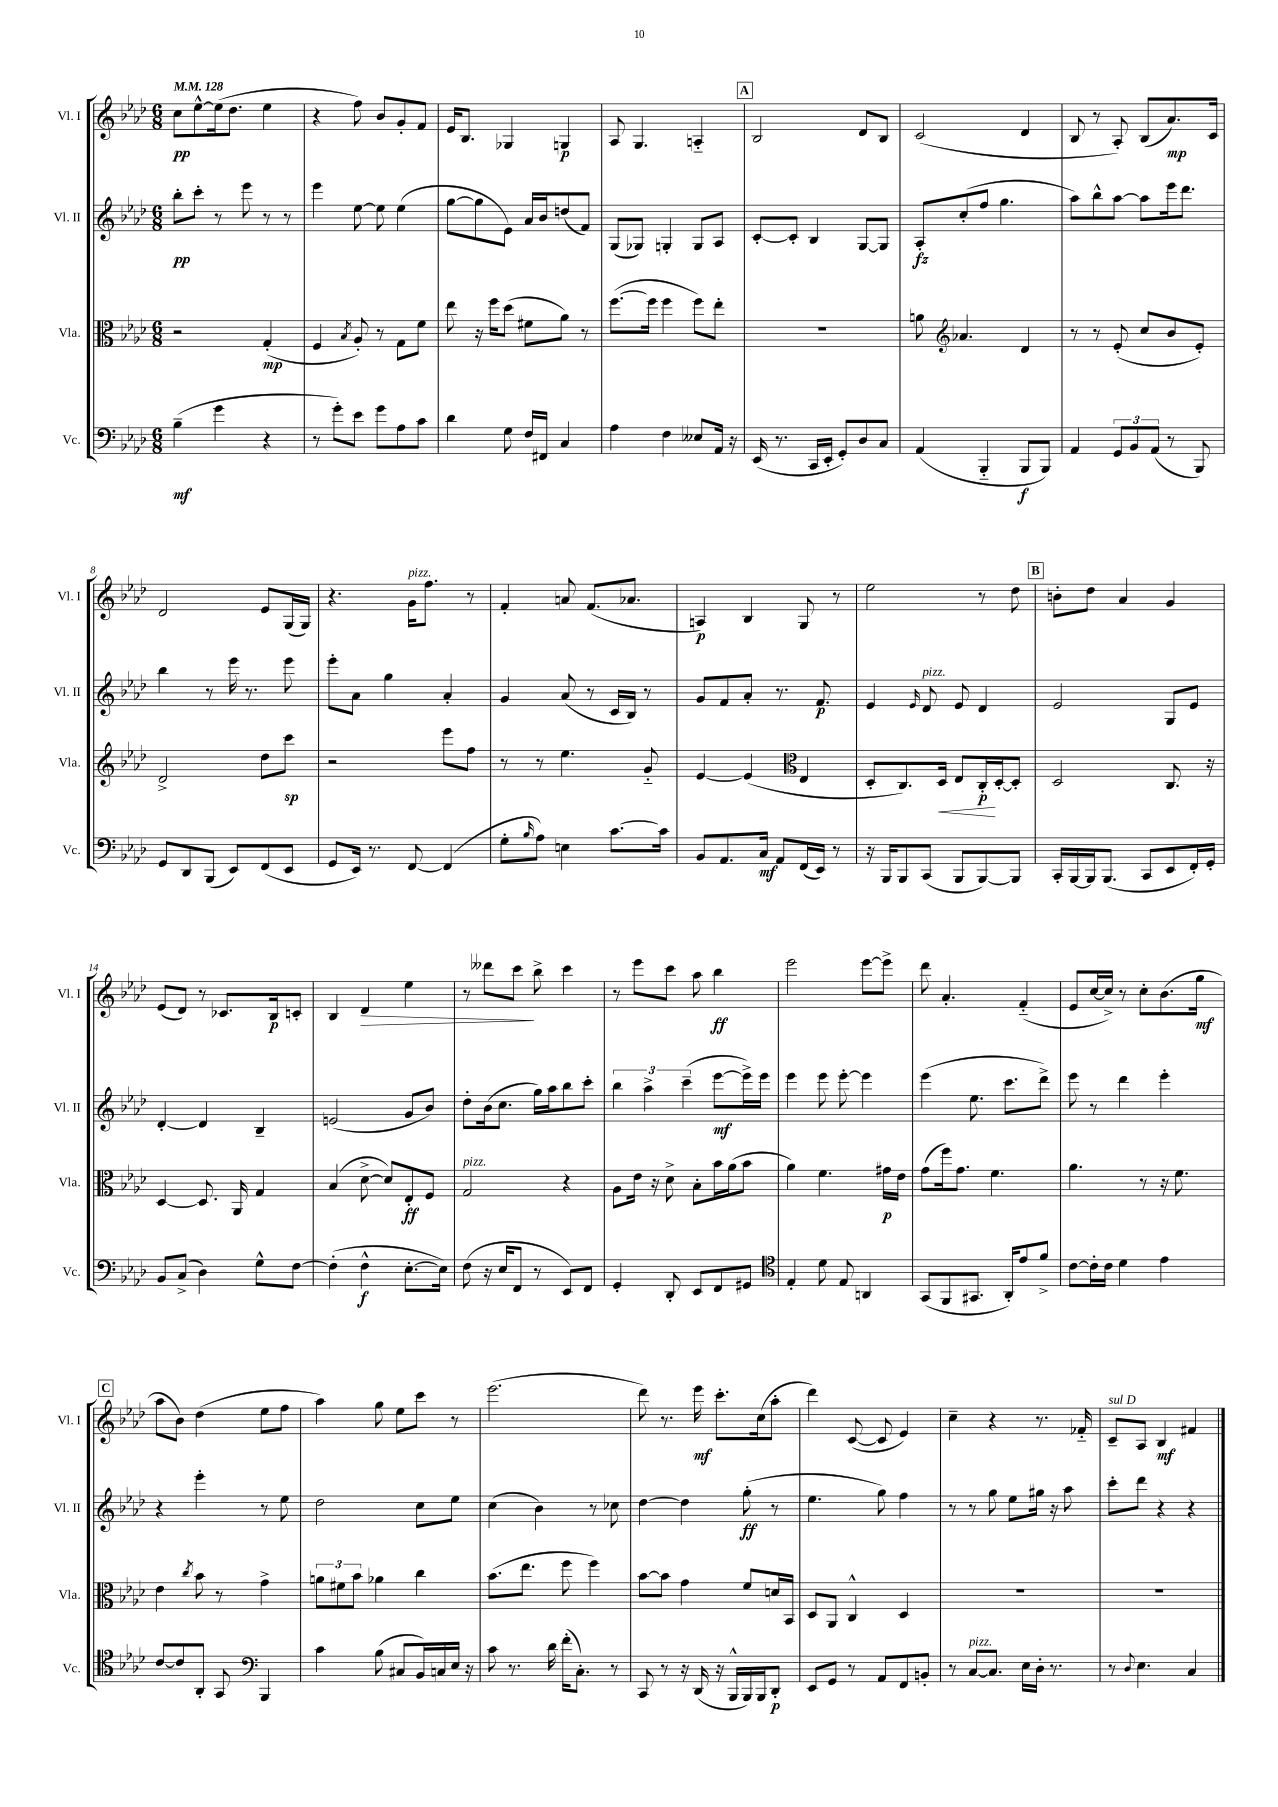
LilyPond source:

<<
\new StaffGroup <<
\new Staff = "s0" \with { instrumentName = "Vl. I" shortInstrumentName = "Vl. I" } {
    \clef treble \key aes \major \numericTimeSignature \time 6/8 \tempo 4 = 128
    c''8\pp ees''8~-^ ees''16( des''8. ees''4 |
    r4 f''8) bes'8 g'8-. f'8 |
    ees'16 bes8. ges4 g4\p |
    aes8 g4. a4-_ |
    \mark \markup { \box "A" } bes2 des'8 bes8 |
    c'2( des'4 |
    bes8 r8 aes8-.) bes8( aes'8.\mp) c'16 |
    des'2 ees'8 g16( g16) |
    r4. g'16^\markup { \italic "pizz." } f''8. r8 |
    f'4-. a'8 f'8.( aes'8. |
    a4\p) bes4 g8 r8 |
    ees''2 r8 des''8 |
    \mark \markup { \box "B" } b'8-. des''8 aes'4 g'4 |
    ees'8( des'8) r8 ces'8. bes16\p c'8-. |
    bes4 des'4\> ees''4 |
    r8 deses'''8 c'''8\! bes''8-> c'''4 |
    r8 ees'''8 c'''8 aes''8 bes''4\ff |
    ees'''2 ees'''8~ ees'''8-> |
    des'''8 aes'4.-. f'4-_( |
    ees'8 c''16~ c''16->) r8 c''8-. bes'8.( g''16\mf |
    \mark \markup { \box "C" } aes''8 bes'8) des''4( ees''8 f''8 |
    aes''4) g''8 ees''8 c'''8 r8 |
    ees'''2.( |
    des'''8) r8. ees'''16\mf c'''8.-. c''16( aes''8-. |
    des'''4) c'8~( c'8 ees'4) |
    c''4-- r4 r8. fes'16-_ |
    c'8--^\markup { \italic "sul D" } aes8 bes4\mf fis'4 \bar "|." |
}
\new Staff = "s1" \with { instrumentName = "Vl. II" shortInstrumentName = "Vl. II" } {
    \clef treble \key aes \major \numericTimeSignature \time 6/8
    bes''8-.\pp c'''8-. r8 ees'''8 r8 r8 |
    ees'''4 ees''8~ ees''8 ees''4( |
    g''8~ g''8 ees'8) aes'16 bes'16 d''8( f'8) |
    g8( ges8) g4-. g8 aes8 |
    \mark \markup { \box "A" } c'8~-. c'8-. bes4 g8~ g8 |
    aes8-.\fz c''8-.( f''8 g''4. |
    aes''8) bes''8-^ aes''8~ aes''8 ees'''16 des'''8. |
    bes''4 r8 ees'''16 r8. ees'''8 |
    ees'''8-. aes'8 g''4 aes'4-. |
    g'4 aes'8( r8 c'16 bes16) r8 |
    g'8 f'8 aes'8-. r8. f'8.\p |
    ees'4 \grace { ees'16 } des'8^\markup { \italic "pizz." } ees'8 des'4 |
    \mark \markup { \box "B" } ees'2 g8 ees'8 |
    des'4~-. des'4 bes4-- |
    e'2( g'8 bes'8) |
    des''8-. bes'16( c''8. g''16) aes''16 bes''8 c'''8-. |
    \tuplet 3/2 { bes''4 aes''4-> c'''4--( } ees'''8~\mf ees'''16->) ees'''16 |
    ees'''4 ees'''8 ees'''8~-. ees'''4 |
    ees'''4( ees''8. c'''8. des'''8->) |
    ees'''8 r8 des'''4 ees'''4-. |
    \mark \markup { \box "C" } r4 ees'''4-. r8 ees''8 |
    des''2 c''8 ees''8 |
    c''4( bes'4) r8 ces''8 |
    des''4~ des''4 g''8-.\ff( r8 |
    ees''4. g''8) f''4 |
    r8 r8 g''8 ees''8 gis''16 r16 aes''8 |
    c'''8-. des'''8 r4 r4 \bar "|." |
}
\new Staff = "s2" \with { instrumentName = "Vla." shortInstrumentName = "Vla." } {
    \clef alto \key aes \major \numericTimeSignature \time 6/8
    r2 g4-.\mp( |
    f4 \acciaccatura { bes8 } aes8-.) r8 g8 f'8 |
    ees''8 r16 f''16 des''8( fis'8 aes'8) r8 |
    f''8.~( f''16 f''4 f''8) ees''8-. |
    \mark \markup { \box "A" } R2. |
    a'8 \clef treble aes'4. des'4 |
    r8 r8 ees'8-.( c''8 bes'8 ees'8-.) |
    des'2-> des''8 c'''8\sp |
    r2 ees'''8 f''8 |
    r8 r8 ees''4. g'8-_ |
    ees'4~ ees'4( \clef alto ees4 |
    des8-. c8.) des16\< ees8 c16-.\p\! des16~-. des8-. |
    \mark \markup { \box "B" } des2 c8. r16 |
    des4~ des8. aes,16 g4 |
    bes4( des'8~-> des'8) ees8-.\ff f8 |
    g2^\markup { \italic "pizz." } r4 |
    aes8 ees'16 r16 des'8-> bes8-. bes'16 aes'16( bes'8 |
    aes'4) f'4. gis'16\p ees'16 |
    g'8( f''16) g'8. f'4. |
    aes'4. r8 r16 f'8. |
    \mark \markup { \box "C" } ees'4 \acciaccatura { c''8 } bes'8 r8 g'4-> |
    \tuplet 3/2 { a'8 fis'8 bes'8 } aes'4 c''4 |
    bes'8.( ees''8. f''8 f''4) |
    bes'8~ bes'8 g'4 f'8 d'16 bes,16 |
    des8 aes,8 c4-^ des4 |
    R2. |
    R2. \bar "|." |
}
\new Staff = "s3" \with { instrumentName = "Vc." shortInstrumentName = "Vc." } {
    \clef bass \key aes \major \numericTimeSignature \time 6/8
    bes4--\mf( g'4 r4 |
    r8 g'8-.) ees'8 g'8 aes8 c'8 |
    des'4 g8 f16 fis,16 c4 |
    aes4 f4 eeses8 aes,16 r16 |
    \mark \markup { \box "A" } ees,16( r8. c,16 ees,16-. g,8-.) des8 c8 |
    aes,4( bes,,4-_ bes,,8\f bes,,8) |
    aes,4 \tuplet 3/2 { g,8 bes,8 aes,8( } r8 bes,,8) |
    g,8 des,8 bes,,8( ees,8) f,8( ees,8 |
    g,8 ees,16) r8. f,8~ f,4( |
    g8-. \grace { bes16 } aes8) e4 c'8.~ c'16 |
    bes,8 aes,8. c16\mf aes,8 f,16( ees,16) r8 |
    r16 bes,,16 bes,,8 c,8( bes,,8 bes,,8~) bes,,8 |
    \mark \markup { \box "B" } c,16-. bes,,16~ bes,,16 bes,,8.( c,8 ees,8 f,16-.) g,16-. |
    bes,8 c8->( des4) g8-^ f8~ |
    f4-.( f4-^\f ees8.~-. ees16) |
    f8( r16 ees16 f,8 r8 ees,8) f,8 |
    g,4-. des,8-. ees,8 f,8 gis,8 |
    \clef tenor ees4-. des'8 ees8 a,4 |
    g,8( f,8 gis,8. aes,16-.) ees'8 f'8-> |
    c'8~ c'16-. c'16 des'4 ees'4 |
    \mark \markup { \box "C" } c'8~ c'8 aes,8-. g,8 \clef bass bes,,4 |
    c'4 bes8( cis8 bes,16) c16 ees16 r16 |
    c'8 r8. des'16 f'16-.( c8.-.) r8 |
    c,8 r8 r16 des,16( r16 bes,,16-^ bes,,16) bes,,16 des,8-.\p |
    ees,8 g,8 r8 aes,8 f,8 b,8-. |
    r8 c8~^\markup { \italic "pizz." } c8. ees16 des16-. r8. |
    r8 \appoggiatura { des8 } ees4. c4 \bar "|." |
}
>>
>>
